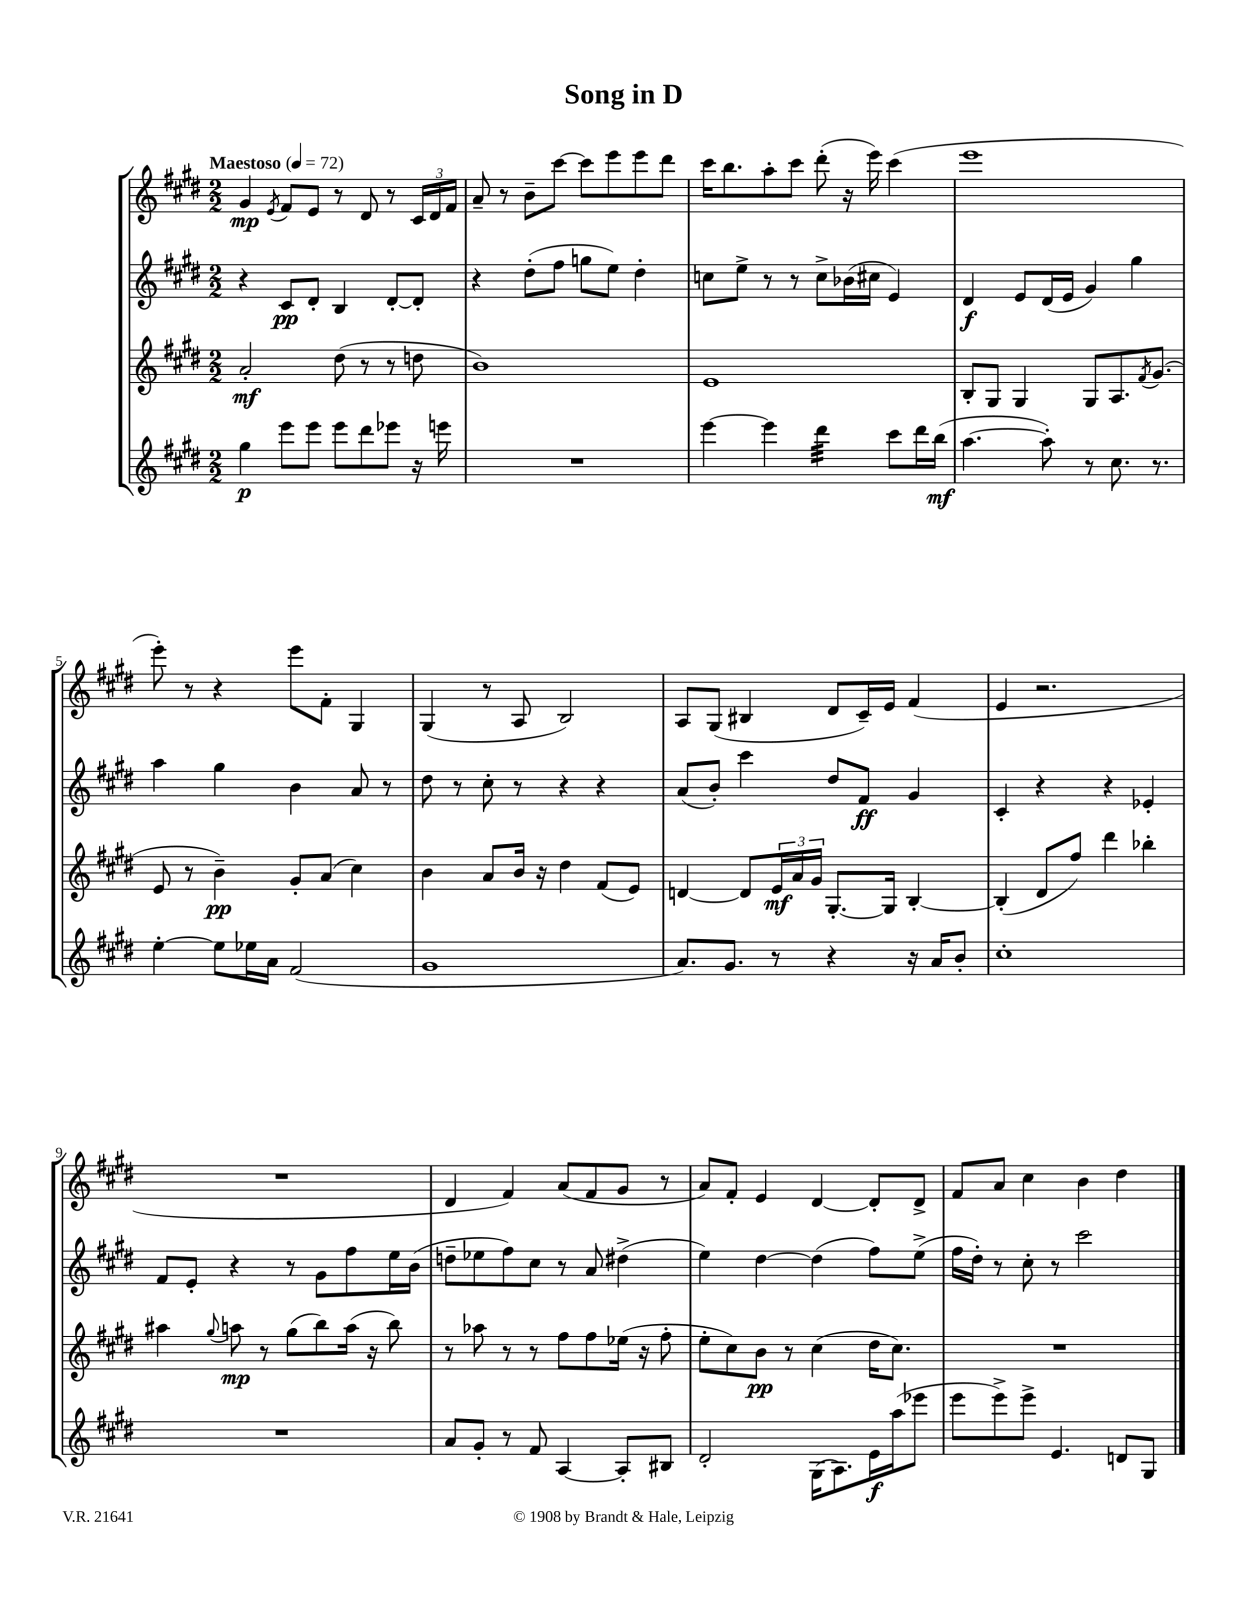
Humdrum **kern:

**kern	**dynam	**kern	**dynam	**kern	**dynam	**kern	**dynam
*part4	*part4	*part3	*part3	*part2	*part2	*part1	*part1
*staff4	*staff4	*staff3	*staff3	*staff2	*staff2	*staff1	*staff1
*clefG2	*	*clefG2	*	*clefG2	*	*clefG2	*
*k[f#c#g#d#]	*	*k[f#c#g#d#]	*	*k[f#c#g#d#]	*	*k[f#c#g#d#]	*
*M2/2	*	*M2/2	*	*M2/2	*	*M2/2	*
*MM72	*	*MM72	*	*MM72	*	*MM72	*
=1	=1	=1	=1	=1	=1	=1	=1
!	!	!	!	!	!	!LO:TX:a:B:t=Maestoso	!
4gg#\	p	2a'/	mf	4r	.	4g#/	mp
.	.	.	.	.	.	8qe/	.
8eee\L	.	.	.	8c#/L	pp	8f#/L	.
8eee\J	.	.	.	8d#'/J	.	8e/J	.
8eee\L	.	(8dd#\	.	4B/	.	8r	.
8ddd#\	.	8r	.	.	.	8d#/	.
8eee-X\J	.	8r	.	[8d#'/L	.	8r	.
16r	.	8ddn\	.	8d#'/J]	.	24c#/LL	.
.	.	.	.	.	.	24d#/	.
16eeen\	.	.	.	.	.	.	.
.	.	.	.	.	.	24f#/JJ	.
=2	=2	=2	=2	=2	=2	=2	=2
1r	.	1b)	.	4r	.	8a~/	.
.	.	.	.	.	.	8r	.
.	.	.	.	(8dd#'\L	.	8b~\L	.
.	.	.	.	8ff#\J	.	[8ccc#\J	.
.	.	.	.	8ggn\L	.	8ccc#\L]	.
.	.	.	.	8ee\J)	.	8eee\	.
.	.	.	.	4dd#'\	.	8eee\	.
.	.	.	.	.	.	8ddd#\J	.
=3	=3	=3	=3	=3	=3	=3	=3
[4eee\	.	1e	.	8ccn\L	.	16ccc#\KL	.
.	.	.	.	.	.	8.bb\	.
.	.	.	.	8ee^\J	.	.	.
4eee\]	.	.	.	8r	.	8aa'\	.
.	.	.	.	8r	.	8ccc#\J	.
*tremolo	*	*	*	*	*	*	*
32ddd#\LLL	.	.	.	8cc^\L	.	(8ddd#'\	.
32ddd#\	.	.	.	.	.	.	.
32ddd#\	.	.	.	.	.	.	.
32ddd#\	.	.	.	.	.	.	.
32ddd#\	.	.	.	(16b-X\L	.	16r	.
32ddd#\	.	.	.	.	.	.	.
32ddd#\	.	.	.	16cc#X\JJ	.	16eee\)	.
32ddd#\JJJ	.	.	.	.	.	.	.
*Xtremolo	*	*	*	*	*	*	*
8ccc#\L	.	.	.	4e/)	.	(4ccc#\	.
16ddd#\L	.	.	.	.	.	.	.
(16bb\JJ	mf	.	.	.	.	.	.
=4	=4	=4	=4	=4	=4	=4	=4
[4.aa\	.	8B'/L	.	4d#/	f	1eee	.
.	.	8G#/J	.	.	.	.	.
.	.	4G#/	.	8e/L	.	.	.
8aa'\])	.	.	.	(16d#/L	.	.	.
.	.	.	.	16e/JJ	.	.	.
8r	.	8G#/L	.	4g#/)	.	.	.
8.cc#\	.	8.A/	.	.	.	.	.
.	.	.	.	4gg#\	.	.	.
.	.	8qf#/	.	.	.	.	.
8.r	.	(8.g#/J	.	.	.	.	.
!!LO:LB:g=z
=5	=5	=5	=5	=5	=5	=5	=5
[4ee'\	.	8e/	.	4aa\	.	8eee'\)	.
.	.	8r	.	.	.	8r	.
8ee\L]	.	4b~\)	pp	4gg#\	.	4r	.
16ee-X\L	.	.	.	.	.	.	.
16a\JJ	.	.	.	.	.	.	.
(2f#/	.	8g#'/L	.	4b\	.	8eee\L	.
.	.	(8a/J	.	.	.	8f#'\J	.
.	.	4cc#\)	.	8a/	.	4G#/	.
.	.	.	.	8r	.	.	.
=6	=6	=6	=6	=6	=6	=6	=6
1g#	.	4b\	.	8dd#\	.	(4G#/	.
.	.	.	.	8r	.	.	.
.	.	8a/L	.	8cc#'\	.	8r	.
.	.	16b/Jk	.	8r	.	8A/	.
.	.	16r	.	.	.	.	.
.	.	4dd#\	.	4r	.	2B/)	.
.	.	(8f#/L	.	4r	.	.	.
.	.	8e/J)	.	.	.	.	.
=7	=7	=7	=7	=7	=7	=7	=7
8.a/L)	.	[4dn/	.	(8a/L	.	8A/L	.
.	.	.	.	8b'/J)	.	(8G#/J	.
8.g#/J	.	.	.	.	.	.	.
.	.	8d/L]	.	4ccc#\	.	4B#X/	.
8r	.	24e/L	mf	.	.	.	.
.	.	24a/	.	.	.	.	.
.	.	24g#/JJ	.	.	.	.	.
4r	.	[8.G#'/L	.	8dd#/L	.	8d#/L	.
.	.	.	.	8f#/J	ff	16c#~/L)	.
.	.	16G#/Jk]	.	.	.	16e/JJ	.
16r	.	[4B'/	.	4g#/	.	(4f#/	.
16a/KL	.	.	.	.	.	.	.
8b'/J	.	.	.	.	.	.	.
=8	=8	=8	=8	=8	=8	=8	=8
1cc#'	.	(4B'/]	.	4c#'/	.	4e/	.
.	.	8d#/L	.	4r	.	2.r	.
.	.	8ff#/J)	.	.	.	.	.
.	.	4ddd#\	.	4r	.	.	.
.	.	4bb-X'\	.	4e-X'/	.	.	.
!!LO:LB:g=z
=9	=9	=9	=9	=9	=9	=9	=9
1r	.	4aa#X\	.	8f#/L	.	1r	.
.	.	.	.	8e'/J	.	.	.
.	.	8qqgg#/	.	.	.	.	.
.	.	8aan\	mp	4r	.	.	.
.	.	8r	.	.	.	.	.
.	.	(8gg#\L	.	8r	.	.	.
.	.	8bb\)	.	8g#\L	.	.	.
.	.	(16aa\Jk	.	8ff#\	.	.	.
.	.	16r	.	.	.	.	.
.	.	8bb\)	.	16ee\L	.	.	.
.	.	.	.	(16b\JJ	.	.	.
=10	=10	=10	=10	=10	=10	=10	=10
8a/L	.	8r	.	8ddn~\L	.	4d#/	.
8g#'/J	.	8aa-X\	.	8ee-X\	.	.	.
8r	.	8r	.	8ff#\)	.	4f#/)	.
8f#/	.	8r	.	8cc#\J	.	.	.
[4A/	.	8ff#\L	.	8r	.	(8a/L	.
.	.	8ff#\	.	8a/	.	8f#/	.
8A'/L]	.	(16ee-X\Jk	.	(4dd#X^\	.	8g#/J	.
.	.	16r	.	.	.	.	.
8B#X/J	.	8ff#'\	.	.	.	8r	.
=11	=11	=11	=11	=11	=11	=11	=11
2d#'/	.	8ee'\L	.	4ee\)	.	8a/L)	.
.	.	8cc#\)	.	.	.	8f#'/J	.
.	.	8b\J	pp	[4dd#\	.	4e/	.
.	.	8r	.	.	.	.	.
(16G#\KL	.	(4cc#\	.	(4dd#\]	.	[4d#/	.
8.A\)	.	.	.	.	.	.	.
16e\L	f	16dd#\KL	.	8ff#\L)	.	8d#'/L]	.
(16aa\J	.	8.cc#\J)	.	.	.	.	.
8eee-X\J	.	.	.	(8ee^\J	.	8d#^/J	.
=12	=12	=12	=12	=12	=12	=12	=12
8eee\L	.	1r	.	16ff#\LL	.	8f#/L	.
.	.	.	.	16dd#'\JJ)	.	.	.
8eee^\)	.	.	.	8r	.	8a/J	.
8eee^\J	.	.	.	8cc#'\	.	4cc#\	.
4.e/	.	.	.	8r	.	.	.
.	.	.	.	2ccc#\	.	4b\	.
8dn/L	.	.	.	.	.	4dd#\	.
8G#/J	.	.	.	.	.	.	.
==	==	==	==	==	==	==	==
*-	*-	*-	*-	*-	*-	*-	*-
